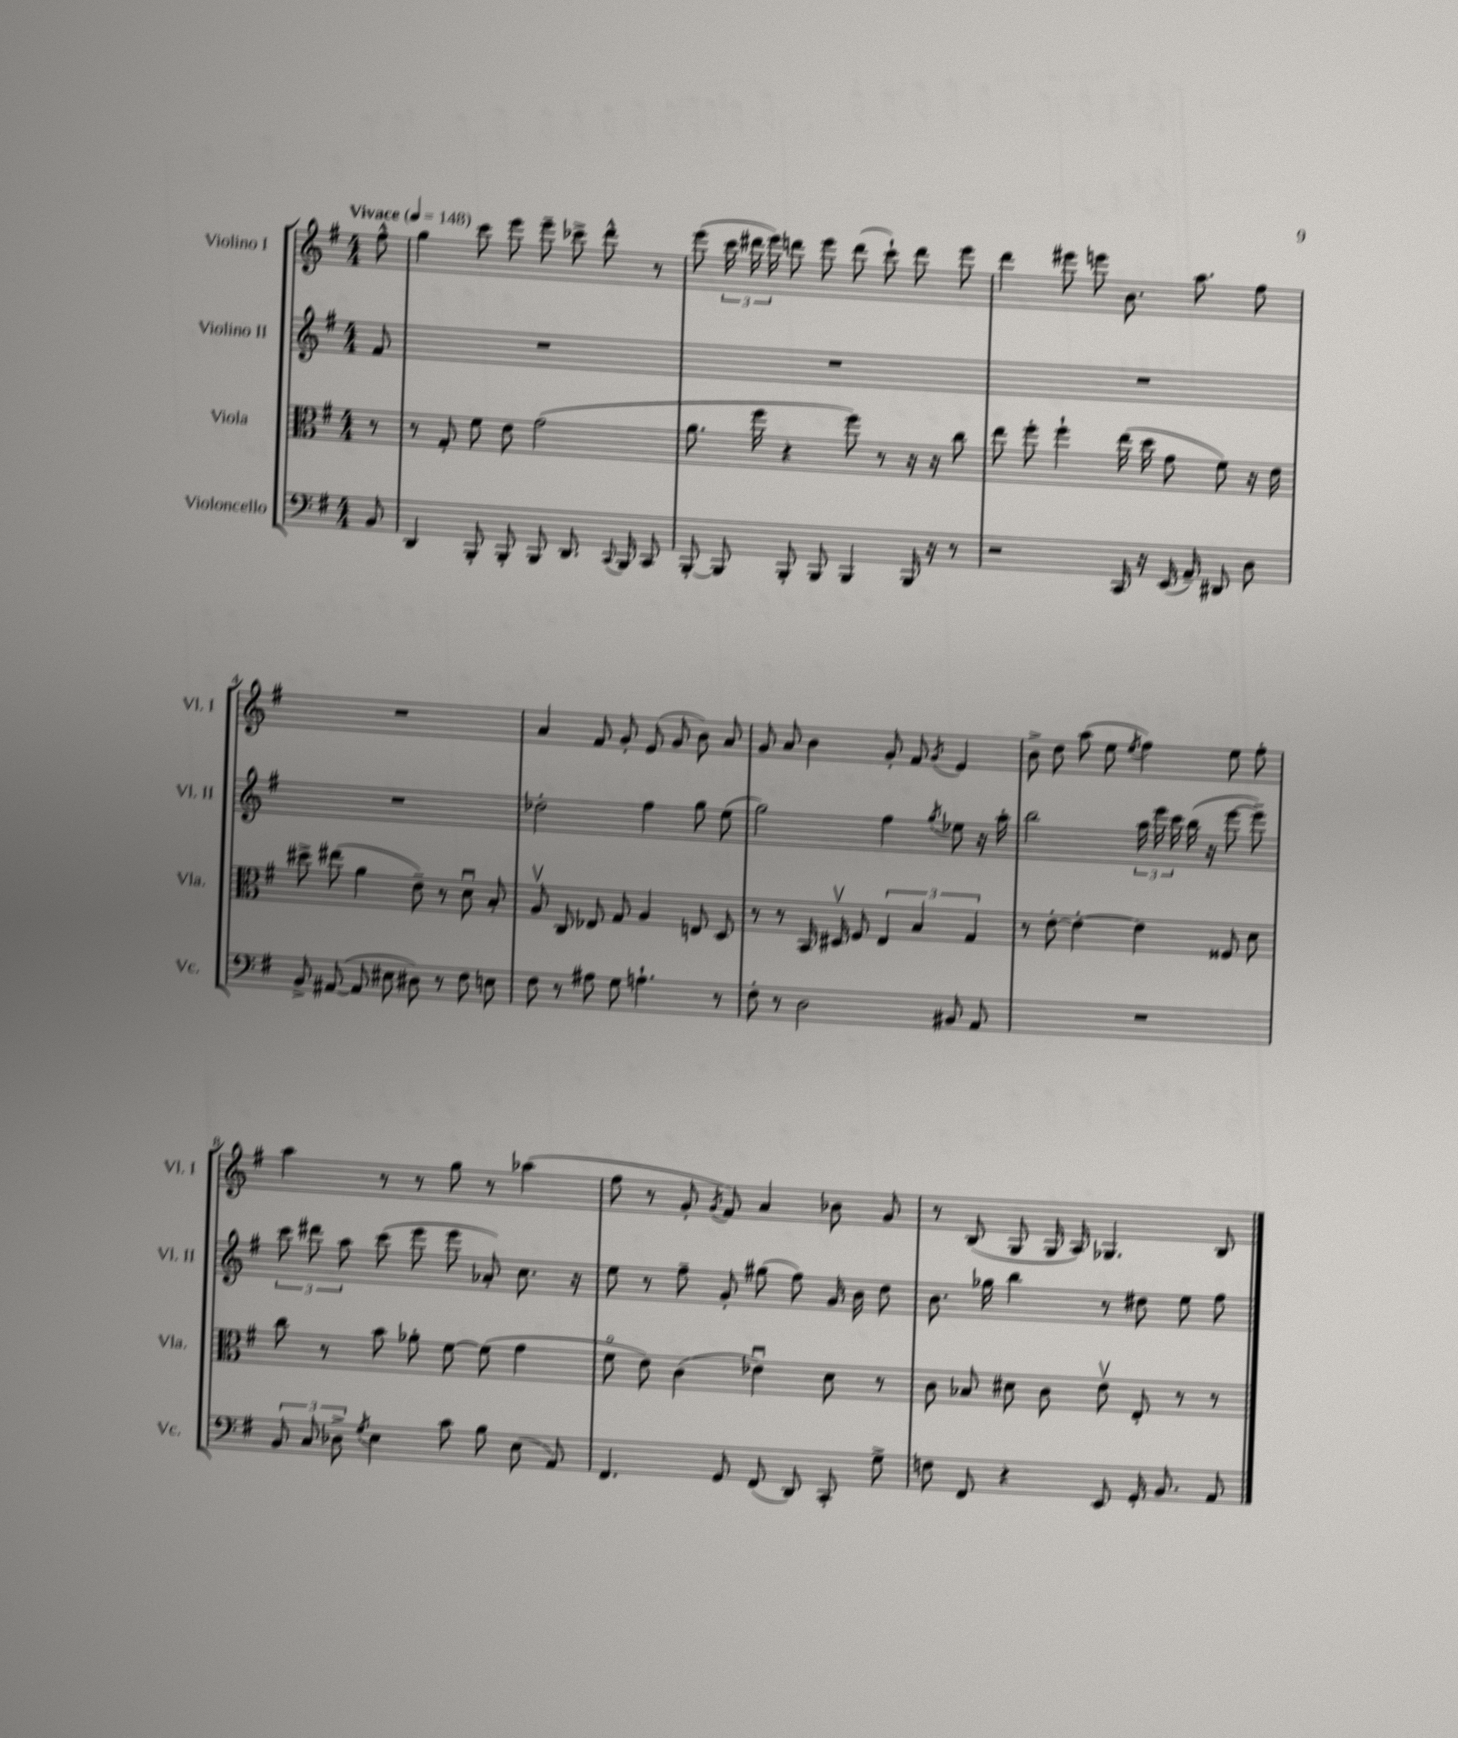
<<
\new StaffGroup <<
\new Staff = "s0" \with { instrumentName = "Violino I" shortInstrumentName = "Vl. I" } {
    \clef treble \key g \major \numericTimeSignature \time 4/4 \partial 8 \tempo "Vivace" 4 = 148
    \autoBeamOff fis''8-^ |
    g''4 c'''8 e'''8 e'''8-- ces'''8-> d'''8-^ r8 |
    e'''8( \tuplet 3/2 { c'''16 dis'''16 e'''16) } d'''8 e'''8 d'''8( c'''8-!) d'''8 e'''8 |
    d'''4 eis'''8 e'''8 b'8. a''8. fis''8 |
    R1 |
    a'4 fis'8 g'8-. e'8( g'8 b'8) a'8 |
    g'8 a'8 b'4 g'8-. fis'8 \acciaccatura { g'8 } e'4 |
    b'8-> d''8 a''8( e''8 \acciaccatura { e''8 } fis''4) e''8 fis''8-. |
    a''4 r8 r8 g''8 r8 aes''4( |
    fis''8 r8 g'8-. \acciaccatura { g'8 } fis'8) a'4 bes'8 g'8 |
    r8 b8( g8 g16 a16) ges4. b8 \bar "|." |
}
\new Staff = "s1" \with { instrumentName = "Violino II" shortInstrumentName = "Vl. II" } {
    \clef treble \key g \major \numericTimeSignature \time 4/4 \partial 8
    \autoBeamOff fis'8 |
    R1 |
    R1 |
    R1 |
    R1 |
    des''2-. fis''4 g''8 e''8( |
    g''2) fis''4 \acciaccatura { g''8 } ees''8 r16 a''16-. |
    b''2 \tuplet 3/2 { a''16 e'''16 c'''16 } b''16( r16 e'''8~ e'''8--) |
    \tuplet 3/2 { c'''8 dis'''8 a''8 } c'''8( e'''8 e'''8 aes'8-.) c''8. r16 |
    e''8 r8 fis''8-- g'8-. gis''8( fis''8) g'16 b'16 d''8 |
    b'8. ges''16 b''4 r8 dis''8 e''8 fis''8 \bar "|." |
}
\new Staff = "s2" \with { instrumentName = "Viola" shortInstrumentName = "Vla." } {
    \clef alto \key g \major \numericTimeSignature \time 4/4 \partial 8
    \autoBeamOff r8 |
    r8 g8-. fis'8 e'8 g'2( |
    a'8. fis''16 r4 fis''8) r8 r16 r16 c''8 |
    e''8 fis''8-. fis''4-! e''16( d''16 g'8 fis'8) r16 e'16 |
    dis''8-> eis''8( a'4 e'8--) r8 d'8\downbow b8-. |
    a8\upbow c8 ees8 g8 a4 e8 d8 |
    r8 r8 b,16 dis16\upbow fis8 \tuplet 3/2 { e4 b4 g4 } |
    r8 e'8~-. e'4~-. e'4 fisis8 d'8 |
    c''8 r8 b'8 aes'8-. fis'8~ fis'8( g'4 |
    fis'8\flageolet e'8) c'4( ees'4\downbow) d'8 r8 |
    c'8 bes8 dis'8 c'8 e'8\upbow e8-. r8 r8 \bar "|." |
}
\new Staff = "s3" \with { instrumentName = "Violoncello" shortInstrumentName = "Vc." } {
    \clef bass \key g \major \numericTimeSignature \time 4/4 \partial 8
    \autoBeamOff b,8 |
    d,4 b,,8-. b,,8-. b,,8 d,8. \appoggiatura { c,8 } b,,16 c,8 |
    b,,8~-. b,,8 b,,8-. b,,8 b,,4 b,,16 r16 r8 |
    r2 c,16 r16 e,16( a,16--) dis,8 d8 |
    b,8-> ais,8~( ais,8 eis8 dis8) r8 fis8 e8 |
    fis8 r8 ais8 g8 a4.-! r8 |
    fis8-. r8 d2 bis,8 a,8 |
    R1 |
    \tuplet 3/2 { b,8 c8 des8-> } \acciaccatura { g8 } e4 c'8 b8 e8( a,8) |
    fis,4. g,8 fis,8( d,8) c,8-. g8-> |
    f8 fis,8 r4 e,8 g,16-. b,8. a,8 \bar "|." |
}
>>
>>
